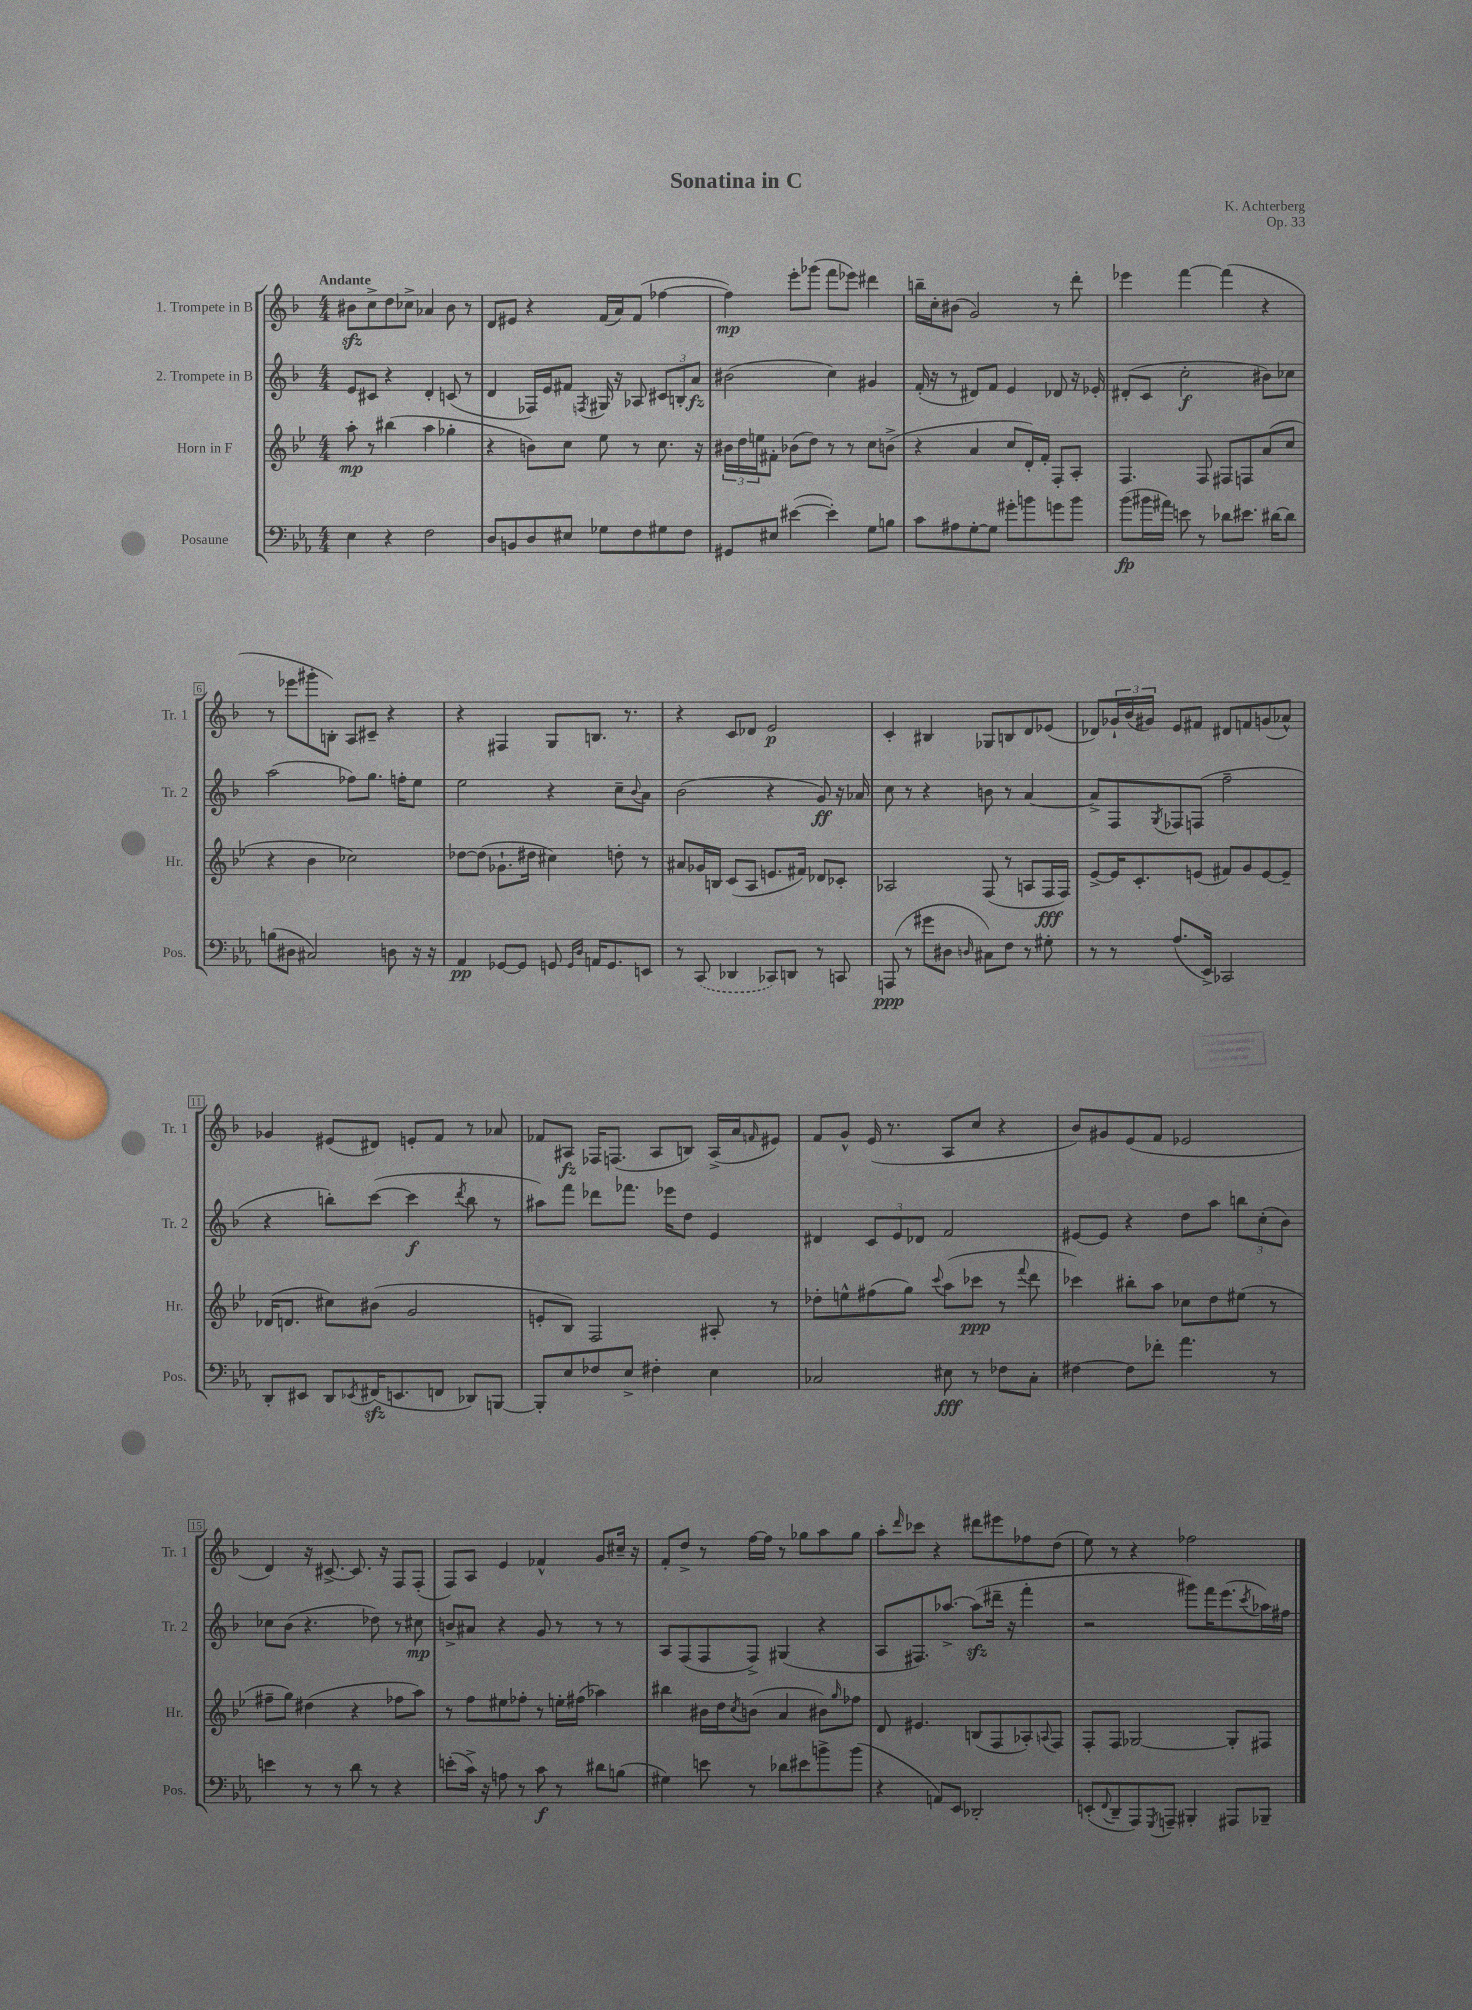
\header { title = "Sonatina in C" composer = "K. Achterberg" opus = "Op. 33" }
<<
\new StaffGroup <<
\new Staff = "s0" \with { instrumentName = "1. Trompete in B" shortInstrumentName = "Tr. 1" } {
    \clef treble \key f \major \numericTimeSignature \time 4/4 \tempo "Andante"
    bis'8\sfz c''8-> d''8 ces''8-> aes'4 bis'8 r8 |
    d'8 eis'8 r4 f'16( a'16) f'8( fes''4~ |
    fes''4\mp) e'''8-. ges'''8( f'''8 ees'''8) dis'''4 |
    b''16-- c''16-. bis'8( g'2) r8 d'''8-. |
    ees'''4 f'''4~ f'''4( r4 |
    r8 ees'''8 gis'''8-. b8-.) a8 cis'8-- r4 |
    r4 fis4 g8 b8. r8. |
    r4 c'8 des'8 e'2\p |
    c'4-. bis4 ges8 b8 d'8 ees'8( |
    des'8) \tuplet 3/2 { ges'16-! bes'16( gis'16) } e'8 fis'8 dis'8 f'8 g'8( aes'8-^) |
    ges'4 eis'8( dis'8) e'8-. f'8 r8 aes'8 |
    fes'8 ais8\fz fes16 f8.( ais8 b8) ais16->( a'16 \grace { f'16 } eis'8) |
    f'8 g'8-^ e'16( r8. a8 c''8 r4 |
    bes'8) gis'8 e'8( f'8 ees'2 |
    d'4) r16 cis'8.~-> cis'8. r16 f8 f8-.( |
    f8) a8 e'4 fes'4-^ g'8 cis''16-- r16 |
    f'8-. d''8-> r8 f''16~ f''16 r8 ges''8 a''8 ges''8 |
    a''8-. \grace { d'''16 } ces'''8 r4 dis'''8 eis'''8 fes''8 d''8( |
    e''8) r8 r4 fes''2 \bar "|." |
}
\new Staff = "s1" \with { instrumentName = "2. Trompete in B" shortInstrumentName = "Tr. 2" } {
    \clef treble \key f \major \numericTimeSignature \time 4/4
    e'8 cis'8 r4 d'4-. c'8( r8 |
    d'4 fes16) e'16 fis'8 \acciaccatura { f8 } gis16 r16 aes8 \tuplet 3/2 { cis'8 b8-. a'8\fz } |
    bis'2( c''4) gis'4 |
    f'16-.( r16 r8 dis'8) f'8 e'4 des'8 r16 ees'16-. |
    dis'8-.( c'8 c''2-.\f bis'8) ces''8 |
    a''2( fes''8) g''8. f''16-. e''8 |
    e''2 r4 c''8-- \appoggiatura { bes'8 } a'8 |
    bes'2( r4 g'8\ff) r16 aes'16 |
    c''8 r8 r4 b'8 r8 a'4~ |
    a'8-> f8 \acciaccatura { g8 } fes8 f8( f''2-- |
    r4 b''8-.) c'''8~( c'''4\f \acciaccatura { d'''8 } b''8 r8 |
    ais''8) f'''8 des'''8 fes'''8. ees'''16 d''8 e'4 |
    dis'4 \tuplet 3/2 { c'8 e'8 des'8 } f'2 |
    eis'8~ eis'8 r4 d''8 a''8 \tuplet 3/2 { b''8 c''8-.( bes'8) } |
    ces''8 bes'8( r4. des''8) r8 cis''8\mp |
    b'8-> ais'8 r4 g'8 r8 r8 r8 |
    a8 f8( f8 f8->) gis4( r4 |
    a8 fis8.) aes''8.~-> aes''8\sfz( dis'''16-- r16 f'''4-. |
    r2 gis'''8) f'''16 e'''8.( \acciaccatura { c'''8 } aes''16) fis''16 \bar "|." |
}
\new Staff = "s2" \with { instrumentName = "Horn in F" shortInstrumentName = "Hr." } {
    \clef treble \key bes \major \numericTimeSignature \time 4/4
    a''8-.\mp r8 bis''4( a''4 ges''4-. |
    r4 b'8) c''8 ees''8 r8 c''8. r16 |
    \tuplet 3/2 { bis'16 d''16 e''16 } fis'8-. bes'8( d''8) r8 r8 c''8 b'8->( |
    r4 a'4 c''8 d'16-.) f'16-. f8-. a8-. |
    f4. f8 fis8 f8 a'8( c''8 |
    r4 bes'4 ces''2) |
    des''8~ des''8( ges'8.-! dis''16 cis''4) d''8-. r8 |
    ais'8 ges'16 b16 c'8( a8 e'8. fis'16) des'8 ces'8-. |
    aes2 f8( r8 a8 f16\fff f16) |
    ees'8~-> ees'16 c'8.-. e'8( fis'8) g'8 e'8~ e'8-- |
    des'16( d'8. cis''8) bis'8( g'2 |
    e'8-. bes8) f2 ais8-. r8 |
    des''8-. e''8-^ fis''8( g''8) \appoggiatura { c'''8 } a''8( ces'''8\ppp r8 \appoggiatura { f'''8 } d'''8 |
    ces'''4) bis''8-. a''8 ces''8 d''8 eis''8( r8 |
    fis''8-- g''8) dis''4( r4 fes''8 a''8) |
    r8 f''8 eis''8 fes''8-. r8 e''16-. fis''16( aes''4) |
    bis''4 bis'16 d''16 \acciaccatura { c''8 } b'8( a'4 bis'8) \grace { g''16 } fes''8 |
    d'8 eis'4. b8( f8 aes8-.) \appoggiatura { a8 } f8 |
    f8-. f8 ges2~ ges8-. fis8 \bar "|." |
}
\new Staff = "s3" \with { instrumentName = "Posaune" shortInstrumentName = "Pos." } {
    \clef bass \key ees \major \numericTimeSignature \time 4/4
    ees4 r4 f2 |
    d8 b,8 d8 eis8 ges8 f8 gis8 f8 |
    gis,8 eis8 eis'4~( eis'4-.) g8 b8 |
    c'8 ais8 g8~-. g8 gis'8-. b'8 g'8 b'8 |
    bes'8\fp( bis'16 ais'16) e'8 r8 des'8 eis'8. dis'16~ dis'8 |
    b8( dis8 cis2) d8 r16 r16 |
    aes,4\pp ges,8~ ges,8 g,8 \grace { g,16 d16 } a,16 g,8. e,8 |
    r8 \once \slurDashed c,8( des,4 ces,8) d,8 r8 c,8 |
    a,,8\ppp( r8 gis'8 dis8 \grace { d16 } cis8) f8 r8 gis8-. |
    r8 r8 aes8.( ees,16->) ces,2 |
    d,8-. eis,8 d,8 \acciaccatura { ees,8 } fis,16\sfz( e,8. f,8 des,8) b,,8~ |
    b,,8-. ees8 fes8 ees8-> fis4-. ees4 |
    ces2 eis8\fff r8 fes8 ces8-. |
    fis4~ fis8 fes'8-. aes'4. r8 |
    e'4 r8 r8 d'8 r8 r4 |
    e'8-.( c'16->) r16 a8 r8 c'8\f r8 dis'8 b8( |
    gis4) e'8 r8 des'8 eis'8 b'8-> b'8( |
    r4 a,8) ees,8 des,2-. |
    e,8-.( \appoggiatura { f,8 } d,8-- aes,,8) \acciaccatura { g,,8 } a,,8-- bis,,4-. ais,,8 bes,,8-- \bar "|." |
}
>>
>>
\layout { \context { \Score \override BarNumber.stencil = #(make-stencil-boxer 0.1 0.3 ly:text-interface::print) } }
